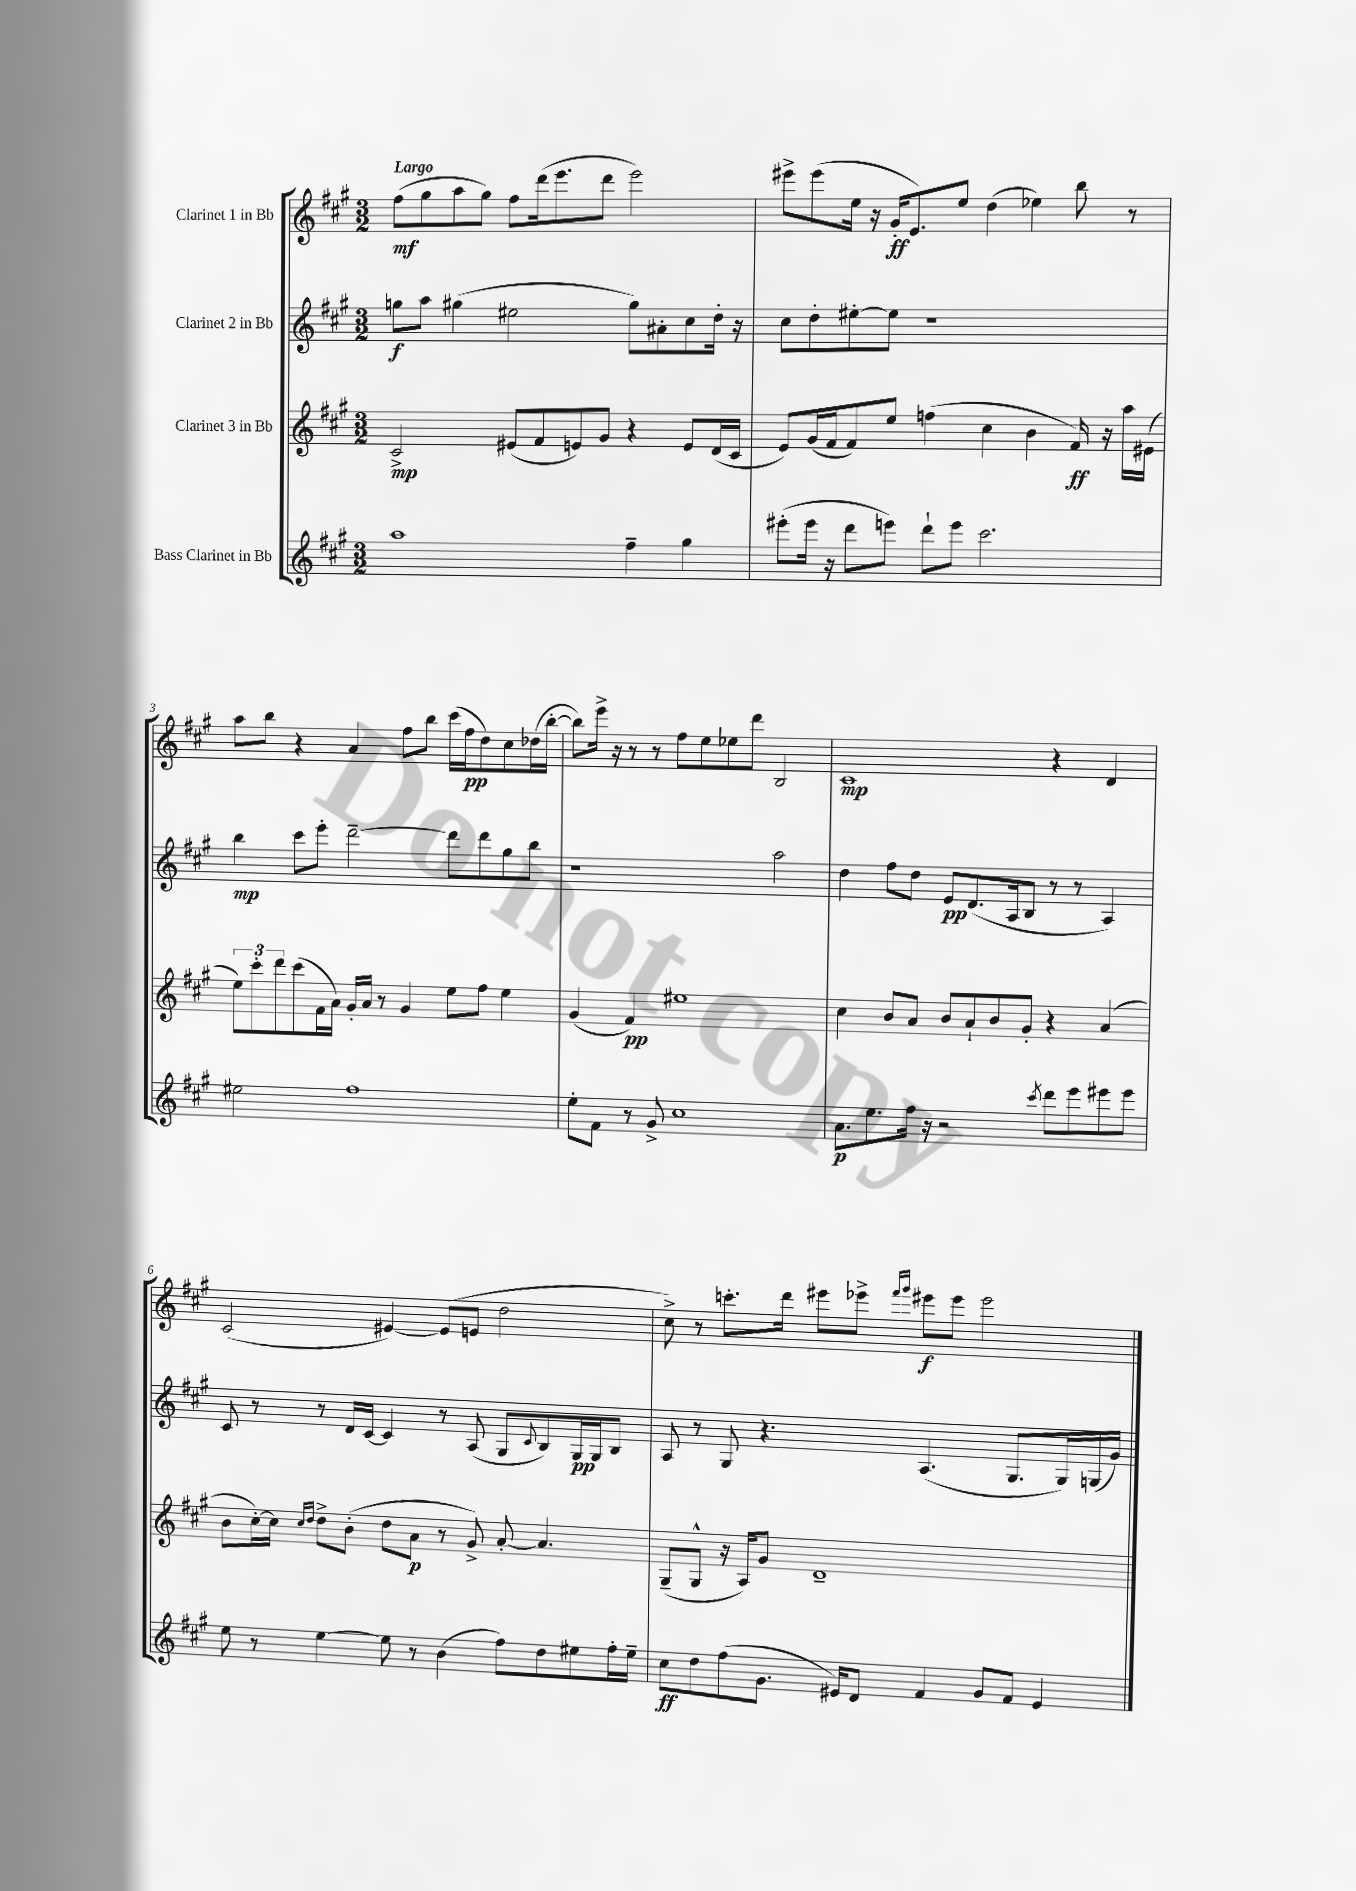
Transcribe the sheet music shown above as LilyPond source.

<<
\new StaffGroup <<
\new Staff = "s0" \with { instrumentName = "Clarinet 1 in Bb" } {
    \clef treble \key a \major \numericTimeSignature \time 3/2 \tempo "Largo"
    fis''8\mf( gis''8 a''8 gis''8) fis''8 d'''16( e'''8. d'''8 e'''2) |
    eis'''8-> eis'''8( e''16 r16 gis'16-.\ff e'8.) e''8 d''4( ees''4) b''8 r8 |
    a''8 b''8 r4 a'4 fis''8 b''8 cis'''16( fis''16\pp d''8) cis''8 des''16( b''16~-. |
    b''8) e'''16-> r16 r8 r8 fis''8 e''8 ees''8 d'''8 b2 |
    cis'1\mp r4 d'4 |
    cis'2( eis'4~) eis'8( e'8 d''2 |
    cis''8->) r8 c'''8.-. d'''16 eis'''8 ees'''8-> \grace { fis'''16 gis'''16 } eis'''8\f eis'''8 eis'''2 \bar "|." |
}
\new Staff = "s1" \with { instrumentName = "Clarinet 2 in Bb" } {
    \clef treble \key a \major \numericTimeSignature \time 3/2
    g''8\f a''8 gis''4( eis''2 gis''8) ais'8-. cis''8 d''16-. r16 |
    cis''8 d''8-. eis''8~-. eis''8 r1 |
    b''4\mp cis'''8 e'''8-. d'''2~-- d'''8 d'''8 gis''8 b''8 |
    r1 a''2 |
    d''4 fis''8 d''8 e'8\pp d'8.( a16 b8 r8 r8 a4) |
    cis'8 r8 r8 d'16 cis'16~ cis'4 r8 a8( gis8 \appoggiatura { cis'8 } b8) gis16\pp gis16 b8 |
    a8 r8 gis8 r4. a4.( gis8. gis16) g16( gis'16) \bar "|." |
}
\new Staff = "s2" \with { instrumentName = "Clarinet 3 in Bb" } {
    \clef treble \key a \major \numericTimeSignature \time 3/2
    cis'2->\mp eis'8( fis'8 e'8) gis'8 r4 e'8 d'16( cis'16 |
    e'8) gis'16( fis'16 fis'8) e''8 f''4( cis''4 b'4 fis'16\ff) r16 a''16 eis'16( |
    \tuplet 3/2 { e''8) cis'''8-. d'''8 } cis'''8( fis'16 a'16) gis'16-. a'16 r8 gis'4 e''8 fis''8 e''4 |
    gis'4( fis'4\pp) eis''1 |
    cis''4 b'8 a'8 b'8 a'8-! b'8 gis'8-. r4 a'4( |
    b'8 cis''16~-.) cis''16 \grace { cis''16 d''16 } d''8-> b'8-.( d''8 a'8\p r8 gis'8->) a'8~-. a'4. |
    gis8--( gis8-^ r16 a16) gis'8 d'1-- \bar "|." |
}
\new Staff = "s3" \with { instrumentName = "Bass Clarinet in Bb" } {
    \clef treble \key a \major \numericTimeSignature \time 3/2
    a''1 fis''4-- gis''4 |
    eis'''8-.( eis'''16 r16 d'''8 e'''8) d'''8-! e'''8 cis'''2. |
    eis''2 fis''1 |
    e''8-. fis'8 r8 gis'8-> cis''1 |
    a'8.\p e''8. fis''16 r16 r2 \acciaccatura { cis'''8 } d'''8 e'''8 eis'''8 eis'''8 |
    e''8 r8 e''4~ e''8 r8 b'4( fis''8) d''8 eis''8 fis''16-. eis''16-- |
    cis''8\ff d''8 fis''8( gis'8. eis'16) d'8 fis'4 gis'8 fis'8 eis'4 \bar "|." |
}
>>
>>
